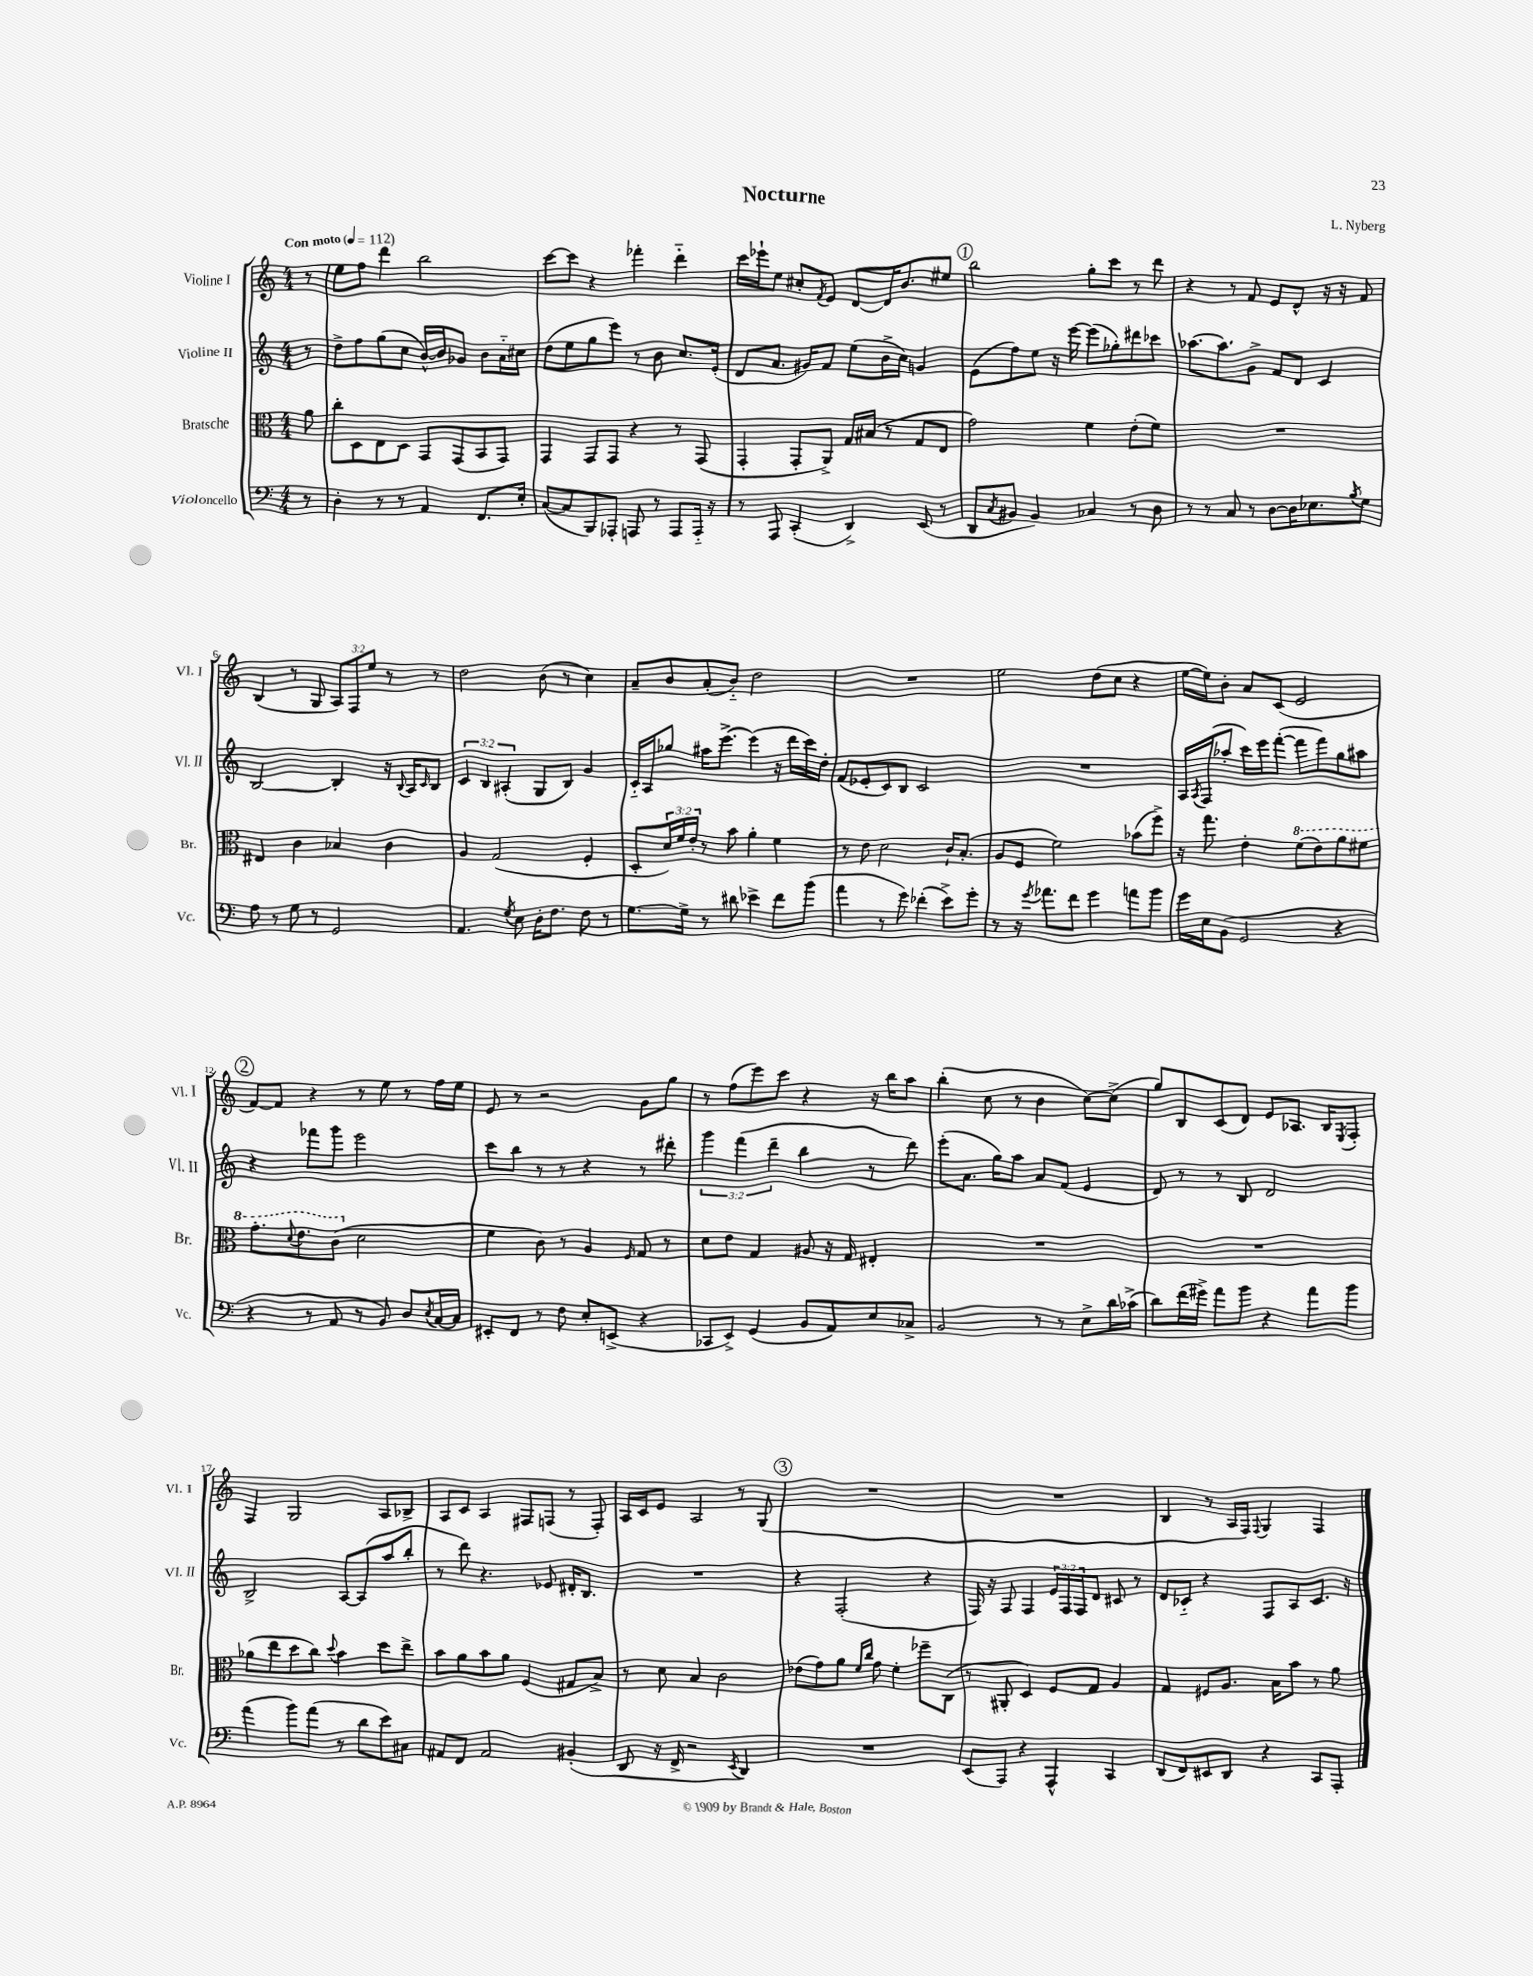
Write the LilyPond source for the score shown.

\header { title = "Nocturne" composer = "L. Nyberg" }
<<
\new StaffGroup <<
\new Staff = "s0" \with { instrumentName = "Violine I" shortInstrumentName = "Vl. I" } {
    \clef treble \key c \major \numericTimeSignature \time 4/4 \override Staff.TupletNumber.text = #tuplet-number::calc-fraction-text \partial 8 \tempo "Con moto" 4 = 112
    r8 |
    e''8 f''8 d'''4 b''2 |
    c'''8~ c'''8 r4 fes'''4-. d'''4-_ |
    c'''16 ees'''16-! e''8 cis''8-. \acciaccatura { f'8 } e'8 d'8~ d'16 b'8. eis''8 |
    \mark \markup { \circle "1" } b''2 g''8-. c'''8 r8 d'''8 |
    r4 r8 f'8 e'8 d'8-^ r16 r16 f'8 |
    b4( r8 g8 \tuplet 3/2 { a8) f8 e''8 } r8 r8 |
    d''2 b'8( r8 c''4) |
    a'8-- b'8 a'8-.( b'8-_) d''2 |
    R1 |
    e''2 d''8( c''8 r4 |
    e''16~ e''16) b'8-. a'8 c'8( e'2 |
    \mark \markup { \circle "2" } f'8~) f'8 r4 r8 e''8 r8 f''16 e''16 |
    e'8 r8 r2 g'8 g''8 |
    r8 f''8( e'''8) c'''8 r4 r16 b''16 a''8 |
    b''4-.( c''8 r8 b'4 c''8~) c''8->( |
    g''8) b8 c'8( d'8) e'8 aes8. b16 \acciaccatura { e8 } f8-. |
    f4 g2 a8 bes8-> |
    a8 c'8 a4 fis8 f8( r8 f8-.) |
    a16 c'16 e'8 a2 r8 g8( |
    \mark \markup { \circle "3" } R1 |
    R1 |
    b4 r8 a16 f16) \appoggiatura { f8 } g4 f4 \bar "|." |
}
\new Staff = "s1" \with { instrumentName = "Violine II" shortInstrumentName = "Vl. II" } {
    \clef treble \key c \major \numericTimeSignature \time 4/4 \override Staff.TupletNumber.text = #tuplet-number::calc-fraction-text \partial 8
    r8 |
    d''8-> f''8 g''8( c''8 b'16~-^) b'16 ges'8 b'8 a'16-_ cis''16 |
    d''8( e''8 g''8 e'''8) r8 b'8 c''8. e'16-.( |
    d'8 a'8. gis'16) f'8 e''8( b'16-> c''16) g'4 |
    \mark \markup { \circle "1" } e'8( f''8) e''8 r16 e'''16~ e'''8( ges''8-.) dis'''8 ces'''8 |
    aes''8.~ aes''8. g'8-> f'8 d'8 c'4 |
    b2~ b4-. r16 \appoggiatura { b8 } a16 \grace { c'16 } b8 |
    \tuplet 3/2 { c'4 b4 ais4-.( } g8 b8) g'4 |
    c'16-_ a16 ges''8 ais''16 e'''8.~-> e'''4( r16 d'''16 c'''16) d''16-. |
    f'8( ees'8-. c'8) b8 c'2 |
    R1 |
    a16 \acciaccatura { a8 } f16( aes''8-. c'''16) e'''16 f'''8~-.( f'''8 f'''8) g''8 ais''8 |
    \mark \markup { \circle "2" } r4 fes'''8 g'''8 e'''2 |
    c'''8 b''8 r8 r8 r4 r8 dis'''8-. |
    \tuplet 3/2 { g'''4 f'''4( d'''4-- } b''4 r8 d'''8) |
    e'''8-.( a'8. g''16) a''8 a'8 f'8( e'4 |
    d'8) r8 r8 b8 d'2 |
    b2-> a8~ a8( a''8 b''8-. |
    r8 d'''8) r4. ees'8 dis'16-. b8. |
    R1 |
    \mark \markup { \circle "3" } r4 f2-.( r4 |
    f16) r16 f8 f4 \tuplet 3/2 { e'16 f16 f16 } d'8 cis'8 r8 |
    d'8 ces'8-_ r4 f8 a8 ces'8. r16 \bar "|." |
}
\new Staff = "s2" \with { instrumentName = "Bratsche" shortInstrumentName = "Br." } {
    \clef alto \key c \major \numericTimeSignature \time 4/4 \override Staff.TupletNumber.text = #tuplet-number::calc-fraction-text \partial 8
    a'8 |
    c''8-. d8 e8 d8 g,8 g,8( b,8 g,8) |
    g,4 g,8 g,8 r4 r8 g,8( |
    g,4-. g,8-. a,8->) g16 bis16( r8 g8 e8 |
    \mark \markup { \circle "1" } g'2) f'4 e'8-.( f'8) |
    R1 |
    eis4 c'4 bes4 c'4 |
    a4 g2( f4-. |
    d8-. \tuplet 3/2 { d'16) f'16 e'16-. } r8 b'8 a'4-. f'4 |
    r8 e'8 d'2 c'16-! b8.-.( |
    a8 f8 f'2) bes'8( f''8->) |
    r16 g''8. e'4-. \ottava #1 f''8( e''8) a''8 fis''8 |
    \mark \markup { \circle "2" } g''8.-. \appoggiatura { d''8 } e''8. c''8( \ottava #0 d'2 |
    f'4 c'8) r8 a4 \grace { f16 } g8 r8 |
    d'8 e'8 g4 ais8 r16 g16 eis4-. |
    R1 |
    R1 |
    aes'8( e''8 d''8 c''8) \appoggiatura { d''8 } b'4 d''8 e''8-> |
    b'8 a'8 b'8 a'8 f4( gis8 b8->) |
    r8 d'8 b4 c'2 |
    \mark \markup { \circle "3" } ees'8( g'8) a'8 \grace { f'16 c''16 } g'8 f'4-. fes''8-- c8( |
    r8 ais,8-. d4) f8 g8 a4 |
    g4 fis8 a8. b16 b'8 r8 a'8 \bar "|." |
}
\new Staff = "s3" \with { instrumentName = "Violoncello" shortInstrumentName = "Vc." } {
    \clef bass \key c \major \numericTimeSignature \time 4/4 \partial 8
    r8 |
    d4-. r8 r8 a,4 f,8. e16-. |
    c8~( c8 b,,8) aes,,8-. a,,8 r8 a,,8 a,,16-_ r16 |
    r8 a,,8 c,4-.( d,4->) e,8( r8 |
    \mark \markup { \circle "1" } d,8 \acciaccatura { c8 } bis,8 bis,4) ces4 r8 d8 |
    r8 r8 c8 r8 d8~ d16 ees8. \acciaccatura { b8 } g8 |
    a8 r8 g8 r8 g,2 |
    a,4. \acciaccatura { g8 } e8 d16-. f8. f8 r8 |
    g8.~ g16-> r8 dis'8 ees'4-> f'8 b'8( |
    a'4 r8 g'8) fes'4-.( e'8->) g'8-. |
    r8 r16 \acciaccatura { g'8 } aes'8. f'8 g'4 a'8 b'8 |
    g'16 e16 b,8( g,2 r4 |
    \mark \markup { \circle "2" } r4 r8 a,8 r8 b,8) d8 \acciaccatura { e8 } c16~ c16 |
    eis,8-. f,8 r8 f8 e8-. e,8->( r4 |
    ces,8 e,8->) g,4( b,8 a,8) e8 ces8-> |
    b,2 r8 r8 e8-> d'16 ces'16->( |
    d'8) f'16( gis'16->) a'8 b'8 r4 a'8 b'8 |
    a'4( b'8) a'8( r8 d'8 e'8) cis8 |
    ais,8 f,8 ais,2 bis,4-.( |
    d,8 r16 f,16-> r2 \acciaccatura { e,8 } d,4) |
    \mark \markup { \circle "3" } R1 |
    e,8( a,,8) r4 a,,4-^ c,4 |
    d,8( f,8) eis,8 d,8 r4 c,8 a,,8-. \bar "|." |
}
>>
>>
